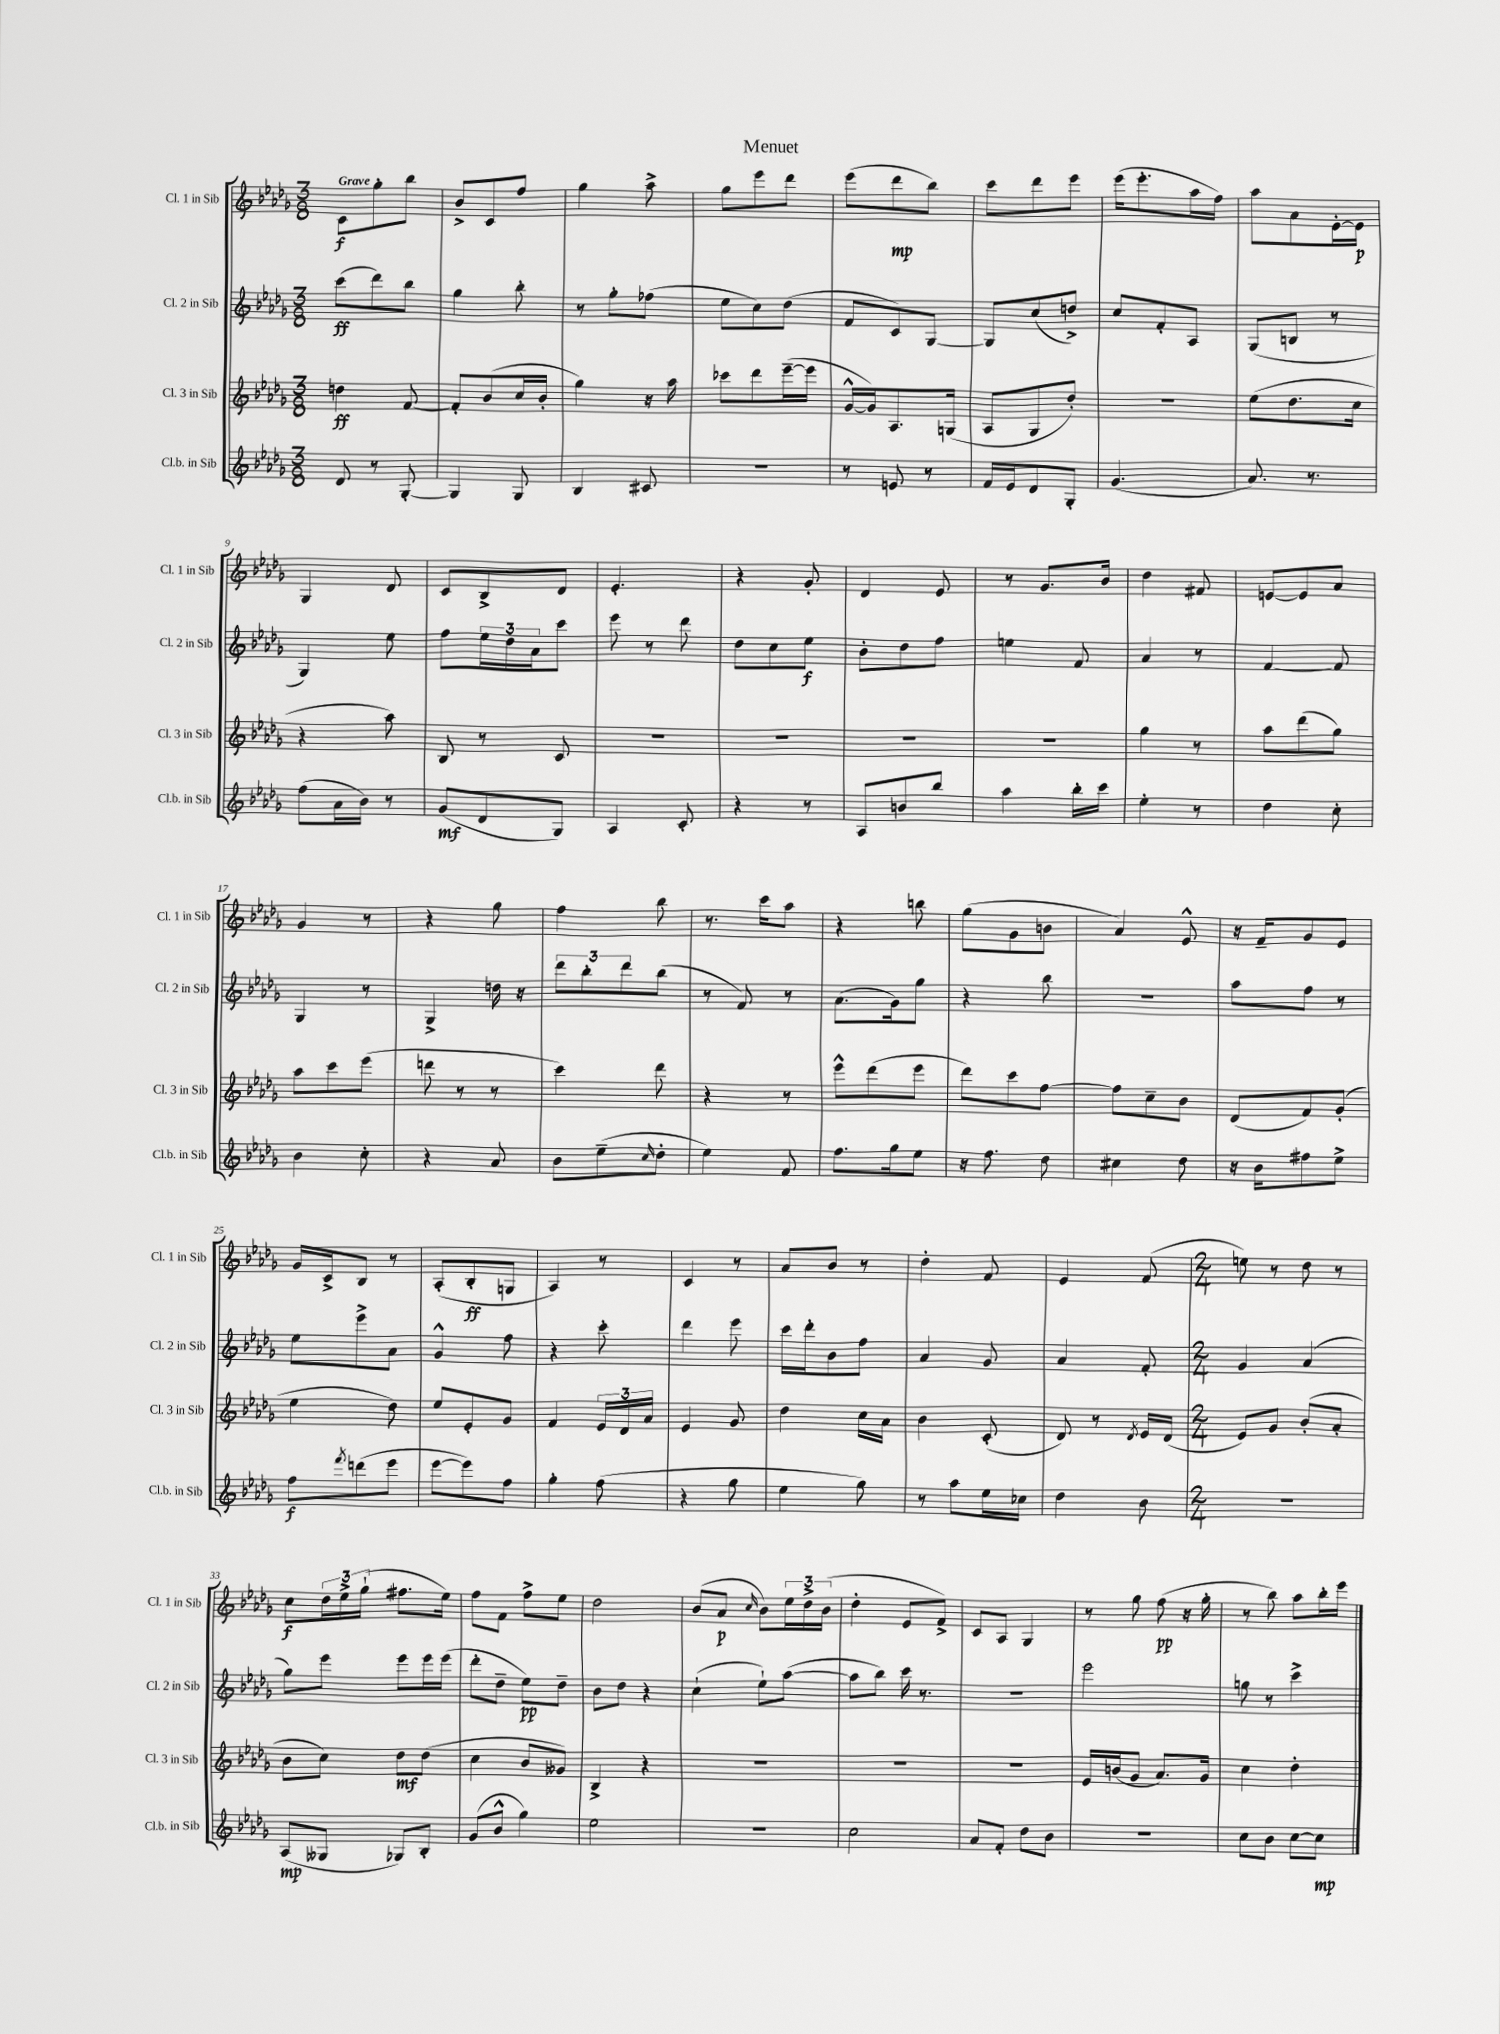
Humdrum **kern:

**kern	**kern	**kern	**kern
*staff4	*staff3	*staff2	*staff1
*clefG2	*clefG2	*clefG2	*clefG2
*k[b-e-a-d-g-]	*k[b-e-a-d-g-]	*k[b-e-a-d-g-]	*k[b-e-a-d-g-]
*M3/8	*M3/8	*M3/8	*M3/8
8d-/	4dd\	(8ccc\L	8c\L
8r	.	8ddd-\)	8gg-'\
[8G-'/	[8f/	8bb-\J	8bb-\J
=	=	=	=
4G-/]	8f'/]L	4gg-\	8b-^/L
.	(8b-/	.	8c/
8G-/	16cc/L	8bb-'\	8ff/J
.	16b-'/JJ	.	.
=	=	=	=
4B-/	4gg-\)	8r	4gg-\
.	.	8gg-'\L	.
8c#/	16r	(8ff-\J	8aa-^\
.	16aa-\	.	.
=	=	=	=
4.r	8ccc-\L	8ee-\L	8gg-\L
.	8ddd-\	8cc\)	8eee-\
.	([16eee-~\L	(8dd-\J	8ddd-\J
.	16eee-\]JJ	.	.
=	=	=	=
8r	[16g-^^/LL	8f/L	(8eee-\L
.	16g-/]J)	.	.
8e/	8.A-/	8c/)	8ddd-\
8r	.	[8G-/J	8bb-\J)
.	(16G/Jk	.	.
=	=	=	=
16f/LL	8A-/L	8G-/]L	8ccc\L
16e-/J	.	.	.
8d-/	8G-/	(8cc/	8ddd-\
8G-'/J	8dd-'/J)	8dd^/J)	8eee-\J
=	=	=	=
(4.g-/	4.r	8cc/L	(16eee-\LK
.	.	.	8.eee-'\
.	.	8f'/	.
.	.	8A-/J	16aa-\L
.	.	.	16ff\JJ)
=	=	=	=
8.a-/)	(8ee-\L	(8G-/L	8aa-\L
.	8.dd-\	8B/J	8a-\
8.r	.	.	.
.	.	8r	[16e-'\L
.	16cc\Jk	.	16e-\]JJ
=	=	=	=
(8ff\L	4r	4G-/)	4G-/
16a-\L	.	.	.
16b-\JJ)	.	.	.
8r	8aa-\)	8ee-\	8d-/
=	=	=	=
(8g-/L	8B-/	8ff\L	8c/L
8d-/	8r	24ee-\L	8B-^/
.	.	24dd-\	.
.	.	24a-\J	.
8G-/J)	8c/	8ccc\J	8d-/J
=	=	=	=
4A-/	4.r	8eee-\	4.e-'/
.	.	8r	.
8c'/	.	8ddd-\	.
=	=	=	=
4r	4.r	8dd-\L	4r
.	.	8cc\	.
8r	.	8ee-\J	8g-'/
=	=	=	=
8A-/L	4.r	8b-'\L	4d-/
8b/	.	8dd-\	.
8bb-/J	.	8ff\J	8e-/
=	=	=	=
4aa-\	4.r	4ee\	8r
.	.	.	8.g-/L
16bb-'\LL	.	8f/	.
16ccc\JJ	.	.	16b-/Jk
=	=	=	=
4ee-'\	4gg-\	4a-/	4dd-\
8r	8r	8r	8f#/
=	=	=	=
4dd-\	8aa-\L	[4f/	[8e/L
.	(8ddd-\	.	8e/]
8cc'\	8gg-\J)	8f/]	8a-/J
=	=	=	=
4b-\	8aa-\L	4G-/	4g-/
.	8ccc\	.	.
8cc'\	(8eee-\J	8r	8r
=	=	=	=
4r	8ddd\	4G-^/	4r
.	8r	.	.
8a-/	8r	16dd\	8gg-\
.	.	16r	.
=	=	=	=
8b-\L	4ccc\)	12ddd-\L	4ff\
.	.	12bb-'\	.
(8ee-~\	.	.	.
.	.	12ddd-\	.
16qqcc/	.	.	.
8dd-'\J	8ddd-\	(8bb-\J	8bb-\
=	=	=	=
4ee-\)	4r	8r	8.r
.	.	8f/)	.
.	.	.	16ccc\LK
8f/	8r	8r	8aa-\J
=	=	=	=
8.ff\L	8eee-^^\L	(8.a-\L	4r
.	(8ddd-\	.	.
16gg-\k	.	16g-\k)	.
8ee-\J	8eee-\J	8gg-\J	8bb\
=	=	=	=
16r	8ddd-\L)	4r	(8gg-\L
8.ff\	.	.	.
.	8ccc\	.	8g-\
8dd-\	[8ff\J	8bb-\	8b\J
=	=	=	=
4cc#\	8ff\]L	4.r	4a-/)
.	8cc~\	.	.
8dd-\	8b-\J	.	8e-^^/
=	=	=	=
16r	(8d-/L	8aa-\L	16r
16b-\LK	.	.	16f~/LK
8ff#\	8f/)	8ff\J	8g-/
8ee-^\J	(8g-'/J	8r	8e-/J
=	=	=	=
8ff\L	4ee-\	8ee-\L	16g-/LL
.	.	.	16c^/J
8qfff/	.	.	.
(8ddd\	.	8eee-^\	8B-/J
8eee-\J	8dd-\)	8a-\J	8r
=	=	=	=
[8eee-\L	8ee-/L	4g-^^/	(8A-'/L
8eee-\])	8e-'/	.	8B-'/
8ff\J	8g-/J	8ff\	8G/J
=	=	=	=
4gg-'\	4f/	4r	4A-/)
(8ff\	24e-/LL	8ccc'\	8r
.	24d-/	.	.
.	24a-/JJ	.	.
=	=	=	=
4r	4e-/	4ddd-\	4c/
8gg-\	8g-/	8eee-\	8r
=	=	=	=
4ee-\	4dd-\	16ccc\LL	8a-/L
.	.	16ddd-'\J	.
.	.	8b-\	8b-/J
8gg-\)	16cc\LL	8ff\J	8r
.	16a-\JJ	.	.
=	=	=	=
8r	4b-\	4a-/	4dd-'\
8aa-\L	.	.	.
16ee-\L	(8c'/	8g-/	8f/
16cc-\JJ	.	.	.
=	=	=	=
4dd-\	8d-/)	4a-/	4e-/
.	8r	.	.
.	8qd-/	.	.
8b-\	16e-/LL	8f'/	(8f/
.	(16d-/JJ	.	.
=	=	=	=
*M2/4	*M2/4	*M2/4	*M2/4
2r	8e-/L)	4g-/	8ee\)
.	8g-/J	.	8r
.	(8b-'/L	(4a-/	8dd-\
.	8a-'/J	.	8r
=	=	=	=
(8A-/L	8b-\L	8gg-\L)	8cc\L
8G--/J	8cc\J)	8eee-\J	24dd-\L
.	.	.	24ee-^\
.	.	.	(24gg-`\JJ
8G-/L)	8dd-\L	8eee-\L	8.ff#\L
8B-'/J	(8dd-\J	16eee-\L	.
.	.	(16eee-\JJ	16ee-\Jk)
=	=	=	=
(8g-/L	4cc\	8ddd-'\L	8ff\L
8b-^^/J	.	8dd-~\J	8f\J
4gg-\)	8b-/L	8ee-\L)	8ff^\L
.	8g--/J)	8dd-~\J	8ee-\J
=	=	=	=
2ee-\	4B-^/	8b-\L	2dd-\
.	.	8dd-\J	.
.	4r	4r	.
=	=	=	=
2r	2r	(4cc`\	(8b-/L
.	.	.	8a-/J
.	.	.	16qqcc/
.	.	8ee-`\L)	8b-\L)
.	.	([8aa-\J	24ee-\L
.	.	.	24dd-^\
.	.	.	(24b-\JJ
=	=	=	=
2cc\	2r	8aa-\]L	4dd-'\
.	.	8bb-\J)	.
.	.	16ccc\	8e-/L
.	.	8.r	.
.	.	.	8f^/J)
=	=	=	=
8a-/L	2r	2r	8c/L
8f'/J	.	.	8A-/J
8dd-\L	.	.	4G-/
8b-\J	.	.	.
=	=	=	=
2r	16e-/LL	2eee-\	8r
.	(16b/J	.	.
.	8g-/J	.	8gg-\
.	8.a-/L)	.	(8ff\
.	.	.	16r
.	16g-/Jk	.	16gg-'\
=	=	=	=
8cc\L	4cc\	8gg\	8r
8b-\J	.	8r	8bb-\)
[8cc\L	4dd-'\	4ccc^\	8aa-\L
8cc\]J	.	.	16bb-'\L
.	.	.	16eee-\JJ
==	==	==	==
*-	*-	*-	*-
